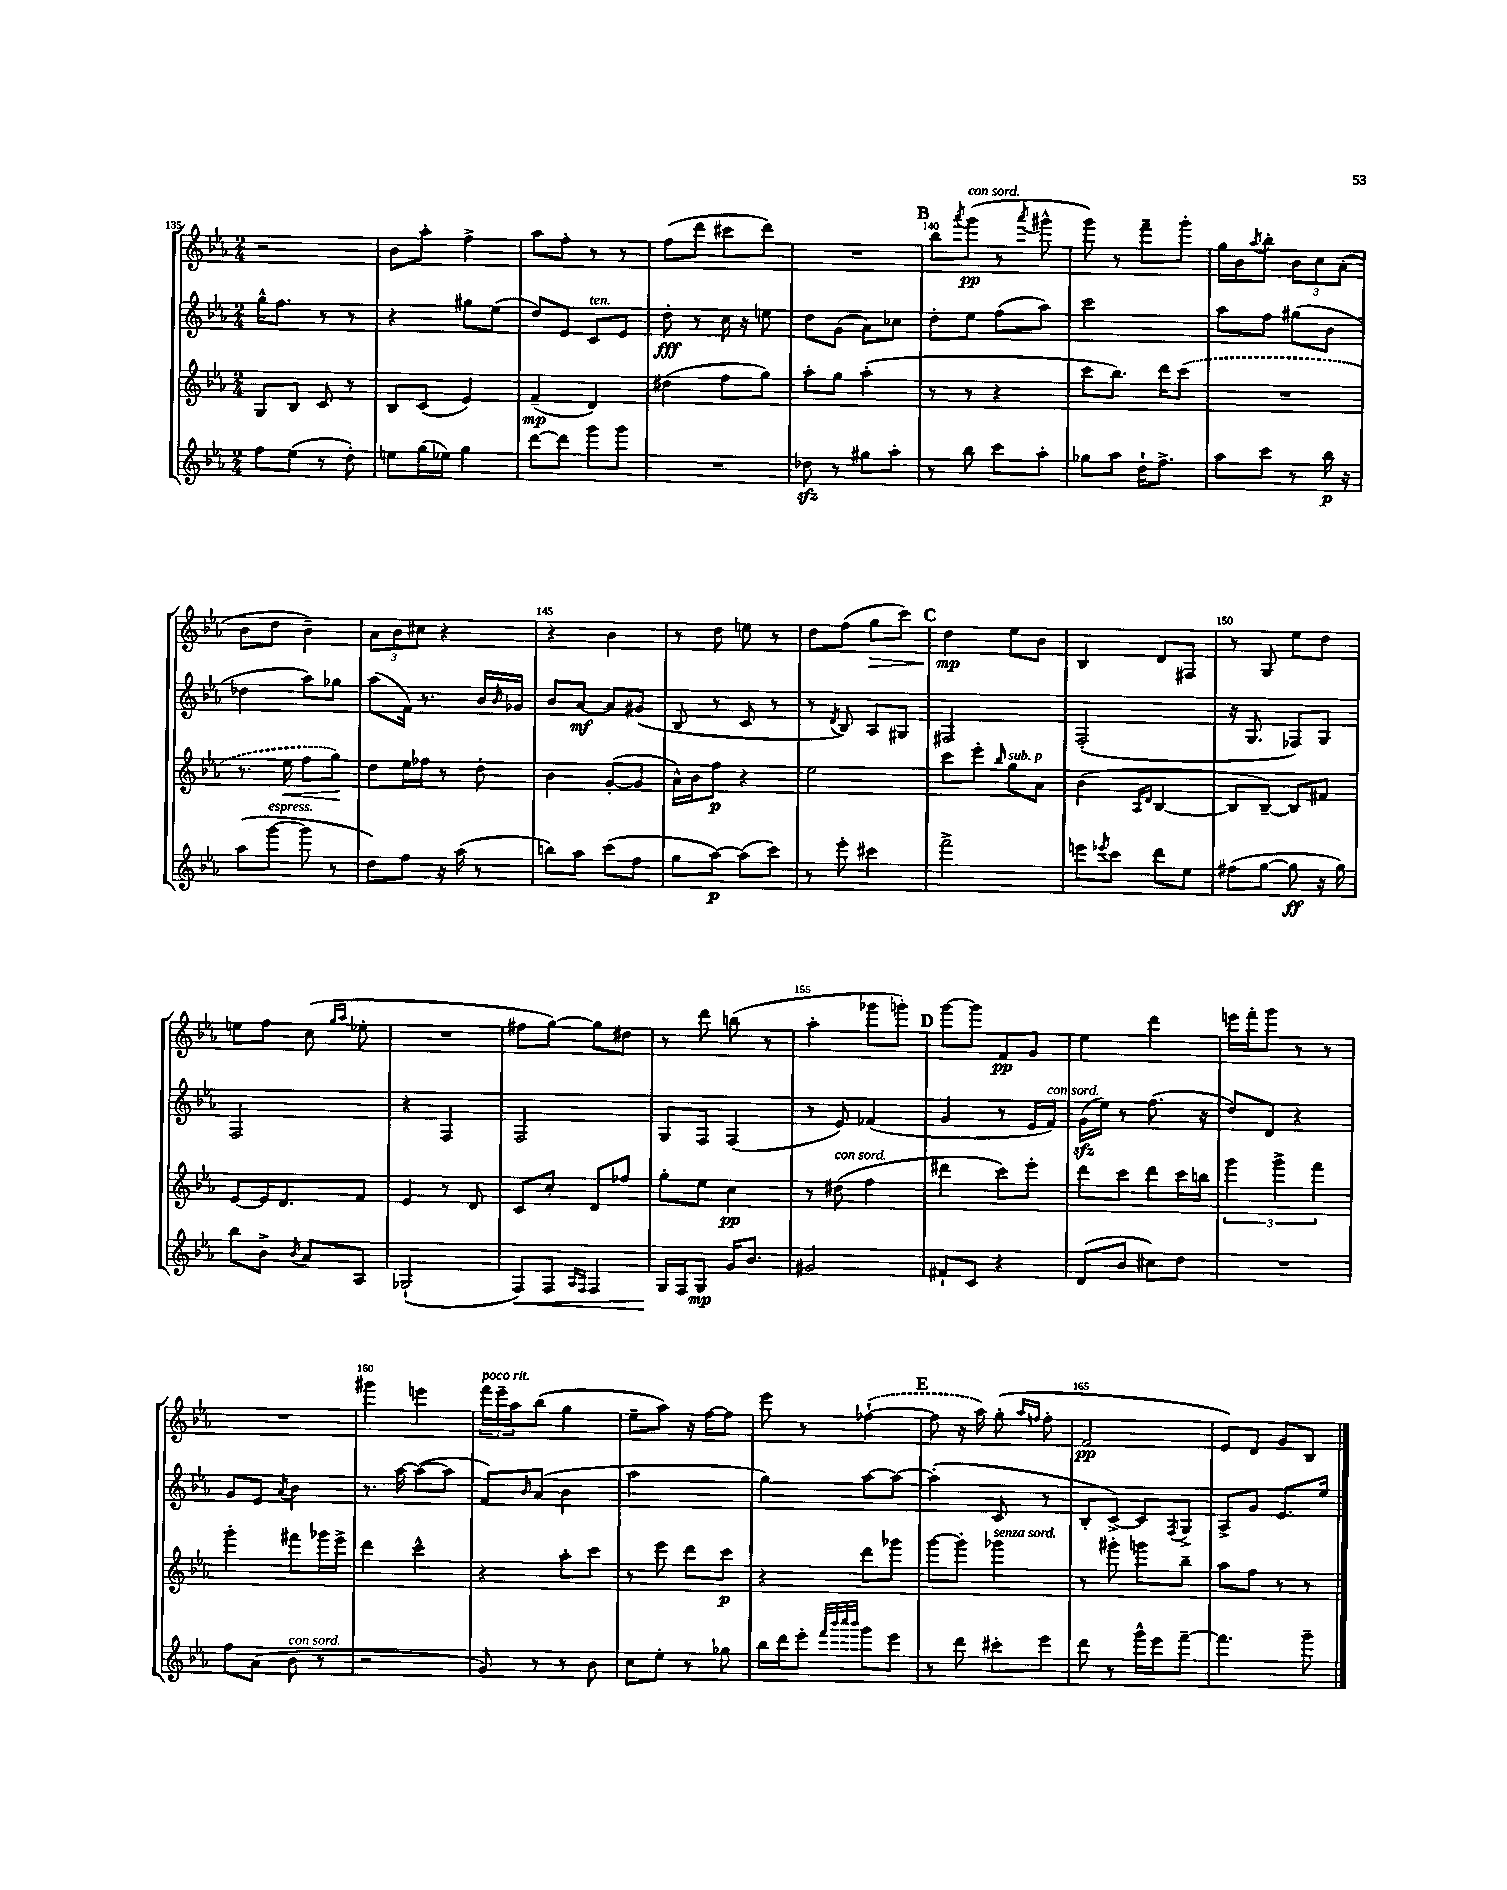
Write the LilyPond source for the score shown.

<<
\new StaffGroup <<
\new Staff = "s0" {
    \clef treble \key ees \major \numericTimeSignature \time 2/4
    r2 |
    bes'8 aes''8-. f''4-> |
    aes''8 f''8-. r8 r8 |
    f''8( d'''8 cis'''8 d'''8) |
    R2 |
    \mark \markup { \bold "B" } bes''8 \acciaccatura { aes'''8 } g'''8\pp^\markup { \italic "con sord." }( r8 \acciaccatura { aes'''8 } gis'''8-^ |
    g'''8) r8 f'''8-- g'''8-. |
    g''16 bes'16 \acciaccatura { aes''8 } bes''8-. \tuplet 3/2 { bes'8 c''8 aes'8-.( } |
    bes'8 d''8 bes'4--) |
    \tuplet 3/2 { aes'8 bes'8 cis''8 } r4 |
    r4 bes'4 |
    r8 d''8 e''8 r8 |
    d''8 f''8( g''8\> c'''8) |
    \mark \markup { \bold "C" } d''4\mp\! ees''8 bes'8 |
    bes4 d'8 fis8 |
    r8 g8 ees''8 d''8 |
    e''8 f''8 c''8( \grace { g''16 aes''16 } ees''8-. |
    R2 |
    fis''8 g''8~) g''8 dis''8 |
    r8 d'''8 b''8( r8 |
    aes''4-. ges'''8 g'''8-.) |
    \mark \markup { \bold "D" } g'''8~ g'''8 f'8\pp g'8 |
    ees''4 d'''4 |
    e'''16 f'''16-. g'''8 r8 r8 |
    R2 |
    gis'''4 e'''4 |
    \tuplet 3/2 { f'''16^\markup { \italic "poco rit." } ees'''16-- aes''16 } bes''8( g''4 |
    ees''8-- aes''8) r16 f''16~ f''8 |
    ees'''8 r8 \once \slurDashed fes''4~-!( |
    \mark \markup { \bold "E" } fes''8 r16 aes''16) g''8-.( \grace { aes''16 f''16 } f''8-. |
    f'2\pp |
    ees'8) d'8 g'8 bes8 \bar "|." |
}
\new Staff = "s1" {
    \clef treble \key ees \major \numericTimeSignature \time 2/4
    g''16-^ f''8. r8 r8 |
    r4 gis''8 ees''8( |
    d''8) ees'8 c'8^\markup { \italic "ten." } ees'8 |
    d''8-.\fff r8 c''16 r16 e''8 |
    d''8 g'8( aes'8) ces''8 |
    \mark \markup { \bold "B" } d''8-. ees''8 f''8( aes''8) |
    c'''2 |
    aes''8 f''8 gis''8( bes'8 |
    des''4 aes''8) ges''8 |
    aes''8( f'16) r8. bes'16 \grace { bes'16 } ges'16 |
    bes'8 aes'8~\mf aes'8 gis'8( |
    bes8 r8 c'8 r8 |
    r8 \acciaccatura { d'8 } bes8) aes8 gis8 |
    \mark \markup { \bold "C" } fis2 |
    f2-.( |
    r16 g8. fes8) g8 |
    f2 |
    r4 f4 |
    f2 |
    g8 f8 f4( |
    r8 ees'8) fes'4( |
    \mark \markup { \bold "D" } g'4 r8 ees'16 f'16^\markup { \italic "con sord." }) |
    g'16\sfz( ees''16) r8 f''8.( r16 |
    d''8) d'8 r4 |
    g'8 ees'8 \acciaccatura { aes'8 } bes'4 |
    r8. aes''16~ aes''8~( aes''8 |
    f'8) \grace { bes'16 } aes'8( bes'4 |
    aes''2 |
    g''4) aes''8~ aes''8~ |
    \mark \markup { \bold "E" } aes''4-.( c'8 r8 |
    bes8-. c'8~->) c'8 \acciaccatura { f8 } g8-> |
    aes8-> g'8 ees'8. ees''16 \bar "|." |
}
\new Staff = "s2" {
    \clef treble \key ees \major \numericTimeSignature \time 2/4
    g8 bes8 c'8 r8 |
    bes8 c'8( ees'4) |
    f'4--\mp( d'4) |
    dis''4( f''8 g''8) |
    aes''8-. g''8 aes''4-.( |
    \mark \markup { \bold "B" } r8 r8 r4 |
    c'''8 bes''8.) d'''16 \once \slurDashed c'''8( |
    R2 |
    r8. ees''16\< f''8 g''8\!) |
    d''8 ees''16 fes''16 r8 d''8-. |
    bes'4 g'8~-.( g'8 |
    aes'16-^) bes'16 f''8\p r4 |
    ees''2 |
    \mark \markup { \bold "C" } c'''8 ees'''8-. \grace { bes''16 } g''8^\markup { \italic "sub. p" } aes'8 |
    bes'4( \grace { aes16 d'16 } bes4~ |
    bes8 bes8~--) bes8 fis'8 |
    ees'8~ ees'16 d'8. f'8 |
    ees'4 r8 d'8 |
    c'8 c''8-. d'8 fes''8 |
    g''8-. ees''8 c''4\pp |
    r8 dis''8^\markup { \italic "con sord." }( f''4 |
    \mark \markup { \bold "D" } dis'''4 c'''8) ees'''8-. |
    d'''8 c'''8 d'''8 c'''16 b''16 |
    \tuplet 3/2 { g'''4 g'''4-> f'''4 } |
    g'''4-. fis'''8 ges'''16 ees'''16-> |
    d'''4 c'''4-^ |
    r4 aes''8-. c'''8 |
    r8 ees'''8 d'''8 c'''8\p |
    r4 d'''8 ges'''8 |
    \mark \markup { \bold "E" } g'''8~ g'''8-. ges'''4^\markup { \italic "senza sord." } |
    r8 gis'''8-. g'''8 bes''8-- |
    aes''8 f''8 r8 r8 \bar "|." |
}
\new Staff = "s3" {
    \clef treble \key ees \major \numericTimeSignature \time 2/4
    f''8 ees''8( r8 d''8-.) |
    e''8 g''16( ees''16) g''4 |
    d'''8~ d'''8 g'''8 g'''8 |
    R2 |
    des''8\sfz r8 gis''8 aes''8-. |
    \mark \markup { \bold "B" } r8 bes''8 c'''8 aes''8-. |
    ges''8 aes''8 d''16-! f''8.-> |
    aes''8 c'''8 r8 bes''16\p r16 |
    aes''8( g'''8~^\markup { \italic "espress." } g'''8 r8 |
    d''8) f''8 r16 aes''16( r8 |
    b''8) aes''8 c'''8( f''8 |
    g''8 aes''8~\p) aes''8( c'''8) |
    r8 ees'''8-. cis'''4 |
    \mark \markup { \bold "C" } f'''2-> |
    e'''8 \acciaccatura { ees'''8 } c'''8 d'''8 ees''8 |
    fis''8( g''8~ g''8\ff r16 g''16) |
    bes''8 bes'8-> \acciaccatura { bes'8 } aes'8 aes8 |
    ges2-!( |
    f8\<) f8 \grace { aes16 f16 } f4 |
    g16\! f16 g8\mp g'16 bes'8. |
    gis'2 |
    \mark \markup { \bold "D" } fis'8-! c'8 r4 |
    d'8( bes'8 cis''8) d''8 |
    R2 |
    f''8 aes'8( bes'8^\markup { \italic "con sord." } r8 |
    r2 |
    g'8) r8 r8 bes'8 |
    c''8 ees''8-. r8 ges''8 |
    bes''16 d'''16 ees'''8-. \grace { f'''32 bes'''32 c''''32 bes'''32 } g'''8 ees'''8 |
    \mark \markup { \bold "E" } r8 d'''8 cis'''8-. ees'''8 |
    d'''8 r8 g'''16-^ ees'''16 f'''8~-- |
    f'''4. g'''8-- \bar "|." |
}
>>
>>
\layout { \context { \Score currentBarNumber = #135 \override BarNumber.break-visibility = ##(#f #t #t) barNumberVisibility = #(every-nth-bar-number-visible 5) } }
